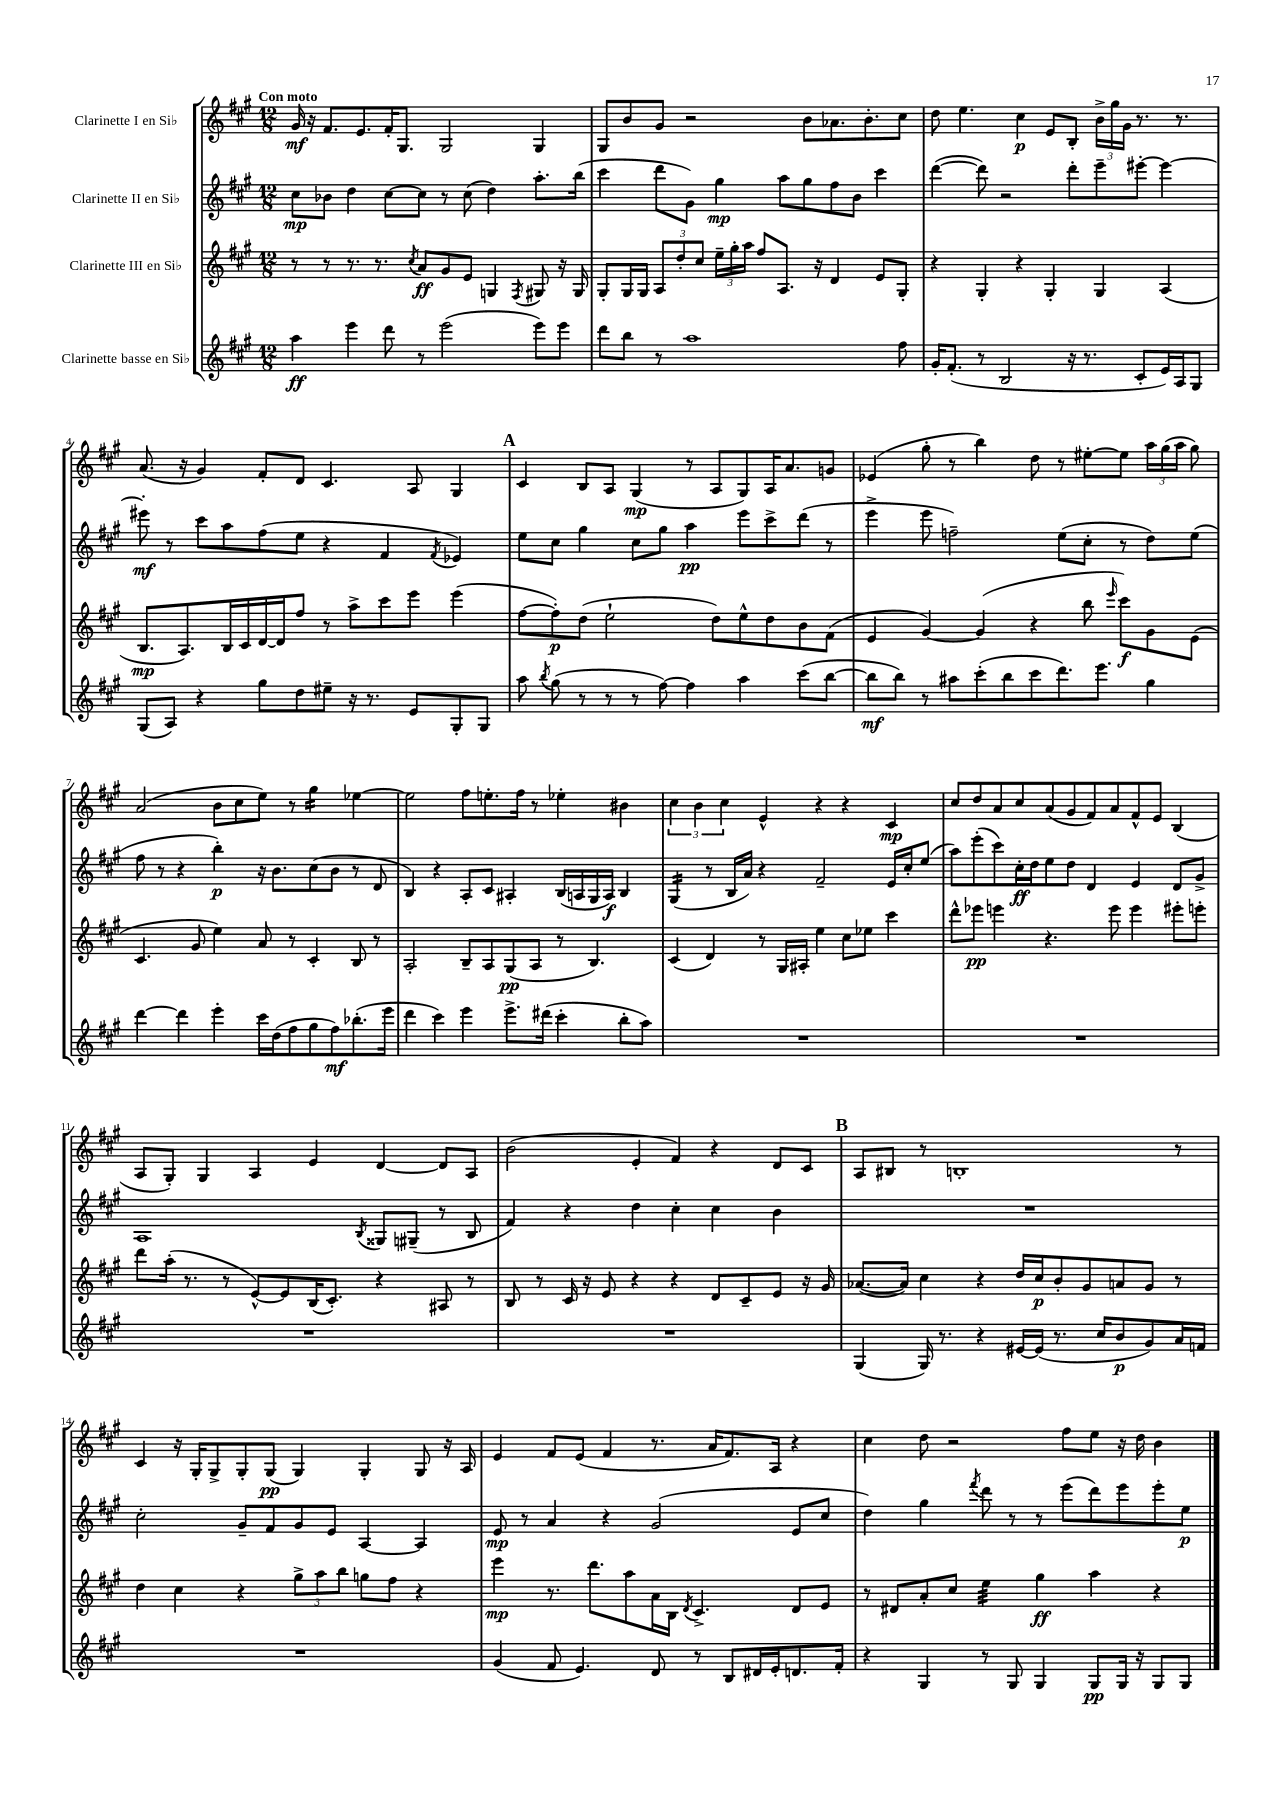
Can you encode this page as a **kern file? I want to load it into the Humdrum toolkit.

**kern	**kern	**kern	**kern
*staff4	*staff3	*staff2	*staff1
*clefG2	*clefG2	*clefG2	*clefG2
*k[f#c#g#]	*k[f#c#g#]	*k[f#c#g#]	*k[f#c#g#]
*M12/8	*M12/8	*M12/8	*M12/8
4aa	8r	8cc#	16g#
.	.	.	16r
.	8r	8b-	8.f#
4eee	8.r	4dd	.
.	.	.	8.e
.	8.r	.	.
8ddd	.	[8cc#	16f#'
.	.	.	8.G#
.	8qcc#	.	.
8r	8a	8cc#]	.
(2eee	8g#	8r	2G#
.	8e	(8cc#	.
.	4G	4dd)	.
.	8qF#	.	.
8eee)	8G#	8.aa'	4G#
8eee	16r	.	.
.	16G#	(16bb	.
=	=	=	=
8ddd	8G#'	4ccc#	8G#
8bb	16G#	.	8b
.	16G#	.	.
8r	12A	8ddd	8g#
.	12dd'	.	.
1aa	.	8g#)	2r
.	12cc#	.	.
.	24ee~	4gg#	.
.	24gg#'	.	.
.	24aa	.	.
.	8ff#	.	.
.	8.A	8aa	.
.	.	8gg#	8b
.	16r	.	.
.	4d	8ff#	8.a-
.	.	8b	.
.	.	.	8.b'
.	8e	4ccc#	.
8ff#	8G#'	.	8cc#
=	=	=	=
16g#'	4r	([4ddd	8dd
(8.f#'	.	.	.
.	.	.	4.ee
8r	4G#'	8ddd])	.
2B	.	2r	.
.	4r	.	4cc#
.	4G#'	.	8e
16r	.	8ddd'	8B'
8.r	.	.	.
.	4G#	8eee~	24b^
.	.	.	24gg#
.	.	.	24g#
8c#'	.	[8eee#'	8.r
16e)	(4A	4eee#_	.
16A	.	.	8.r
8G#	.	.	.
=	=	=	=
(8G#	8.B	8eee#']	(8.a
8A)	.	8r	.
.	8.A)	.	16r
4r	.	8ccc#	4g#)
.	16B	8aa	.
.	16c#	.	.
8gg#	[16d	(8ff#	8f#'
.	16d]	.	.
8dd	8ff#	8ee	8d
8ee#~	8r	4r	4.c#
16r	8aa^	.	.
8.r	.	.	.
.	8ccc#	4f#	.
8e	8eee	.	8A
.	.	8qf#	.
8G#'	(4eee	4e-)	4G#
8G#	.	.	.
=	=	=	=
8aa	[8ff#	8ee	4c#
8qbb	.	.	.
(8gg#	8ff#'])	8cc#	.
8r	(8dd	4gg#	8B
8r	2ee`	.	8A
8r	.	8cc#	(4G#
[8ff#)	.	8gg#	.
4ff#]	.	4aa	8r
.	8dd)	.	8A
4aa	8ee^^	8eee	8G#)
.	8dd	8ccc#^	16A
.	.	.	8.a
(8ccc#	8b	(8ddd	.
[8bb	(8f#	8r	8g
=	=	=	=
8bb]	4e	4eee^	(4e-
8bb)	.	.	.
8r	[4g#)	8eee	8gg#'
8aa#	.	2ff~)	8r
(8ccc#'	(4g#]	.	4bb)
8bb	.	.	.
8ccc#	4r	.	8dd
8.ddd)	.	(8ee	8r
.	8bb	8cc#'	[8ee#'
8.eee	.	.	.
.	16qqeee	.	.
.	8ccc#)	8r	8ee#]
4gg#	8g#	8dd)	24aa
.	.	.	(24gg#
.	.	.	24aa
.	(8e	(8ee	8gg#)
=	=	=	=
[4ddd	4.c#	8ff#	(2a
.	.	8r	.
4ddd]	.	4r	.
.	8g#	.	.
4eee'	4ee)	4bb')	8b
.	.	.	8cc#
16ccc#	8a	16r	8ee)
(16dd	.	8.b	.
8ff#	8r	.	8r
8gg#	4c#'	(8cc#	4gg#
8ff#)	.	8b	.
(8.bb-'	8B	8r	[4ee-
.	8r	8d	.
16eee	.	.	.
=	=	=	=
4ddd	2A'	4B)	2ee-]
4ccc#)	.	4r	.
4eee	8B~	8A'	8ff#
.	8A	8c#	8.ee'
8.eee^	(8G#	4A#'	.
.	.	.	16ff#
.	8A	.	8r
(16ddd#	.	.	.
4ccc#'	8r	(16B	4ee-'
.	.	16A	.
.	4.B)	16G#	.
.	.	16A)	.
8bb'	.	4B	4b#
8aa)	.	.	.
=	=	=	=
1.r	(4c#	(4G#	6cc#
.	.	.	6b
.	4d)	8r	.
.	.	.	6cc#
.	.	16B	.
.	.	16a)	.
.	8r	4r	4e^^
.	16G#	.	.
.	16A#'	.	.
.	4ee	2f#~	4r
.	8cc#	.	4r
.	8ee-	.	.
.	4ccc#	16e	4c#
.	.	16cc#'	.
.	.	(8ee	.
=	=	=	=
1.r	8ddd^^	8aa)	8cc#
.	8eee-	(8eee'	8dd
.	4eee	8ccc#)	8a
.	.	16cc#'	8cc#
.	.	16dd	.
.	4.r	8ee	(8a
.	.	8dd	8g#
.	.	4d	8f#)
.	8eee	.	8a
.	4eee	4e	8f#^^
.	.	.	8e
.	8eee#'	8d	(4B
.	8eee'	8g#^	.
=	=	=	=
1.r	8ddd	1A	8A
.	(16aa'	.	8G#')
.	8.r	.	.
.	.	.	4G#
.	8r	.	.
.	[8e^^)	.	4A
.	8e]	.	.
.	(16B	.	4e
.	8.c#')	.	.
.	.	8qB	.
.	4r	8G##	[4d
.	.	(8G#~	.
.	8A#	8r	8d]
.	8r	8B	8A
=	=	=	=
1.r	8B	4f#)	(2b
.	8r	.	.
.	16c#	4r	.
.	16r	.	.
.	8e	.	.
.	4r	4dd	4e'
.	4r	4cc#'	4f#)
.	8d	4cc#	4r
.	8c#~	.	.
.	8e	4b	8d
.	16r	.	8c#
.	16g#	.	.
=	=	=	=
(4G#	([8.a-	1.r	8A
.	.	.	8B#
.	16a-])	.	.
16G#)	4cc#	.	8r
8.r	.	.	.
.	.	.	1B'
4r	4r	.	.
[16e#	16dd	.	.
(16e#]	16cc#	.	.
8.r	8b'	.	.
.	8g#	.	.
16cc#	.	.	.
8b	8a	.	.
8g#)	8g#	.	.
16a	8r	.	8r
16f	.	.	.
=	=	=	=
1.r	4dd	2cc#'	4c#
.	4cc#	.	16r
.	.	.	16G#'
.	.	.	8G#^
.	4r	8g#~	8G#'
.	.	8f#	(8G#
.	12gg#^	8g#	4G#)
.	12aa	.	.
.	.	8e	.
.	12bb	.	.
.	8gg	[4A	4G#'
.	8ff#	.	.
.	4r	4A]	8G#
.	.	.	16r
.	.	.	16A
=	=	=	=
(4g#	4eee	8e	4e
.	.	8r	.
8f#	8.r	4a	8f#
4.e)	.	.	(8e
.	8.ddd	.	.
.	.	4r	4f#
.	8aa	.	.
8d	16a	(2g#	8.r
.	16B	.	.
.	8qd	.	.
8r	4.c#^	.	.
.	.	.	16a
8B	.	.	8.f#)
16d#	.	.	.
16e'	.	.	16A
8.d	8d	8e	4r
.	8e	8cc#	.
16f#'	.	.	.
=	=	=	=
4r	8r	4dd)	4cc#
.	8d#	.	.
4G#	8a'	4gg#	8dd
.	8cc#	.	2r
.	.	8qfff#	.
8r	4ee	8ddd	.
8G#	.	8r	.
4G#	4gg#	8r	.
.	.	(8eee	8ff#
8G#	4aa	8ddd)	8ee
16G#	.	8eee	16r
16r	.	.	16dd
8G#	4r	8eee'	4b
8G#	.	8ee	.
==	==	==	==
*-	*-	*-	*-
